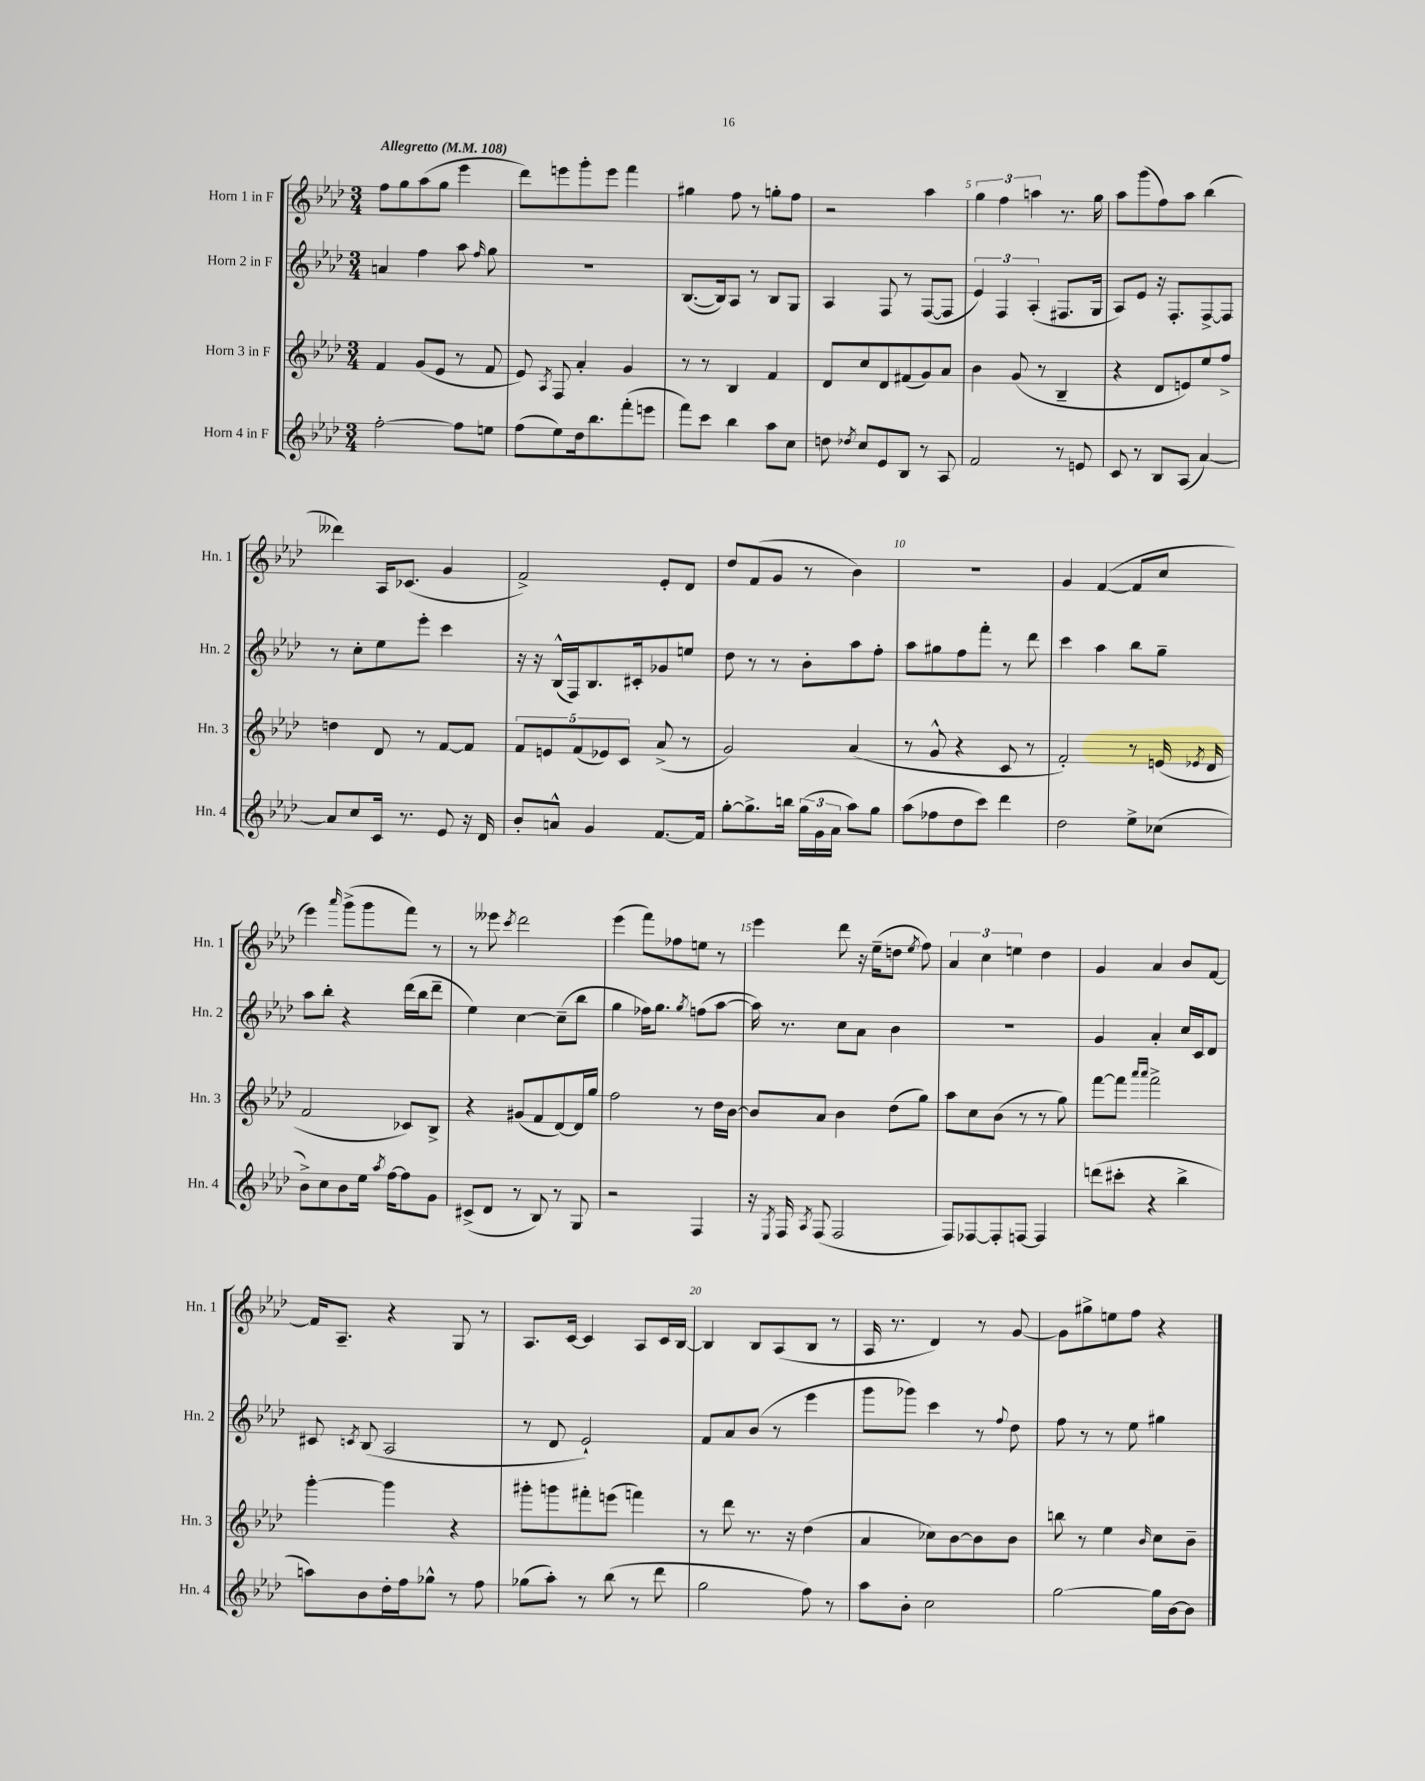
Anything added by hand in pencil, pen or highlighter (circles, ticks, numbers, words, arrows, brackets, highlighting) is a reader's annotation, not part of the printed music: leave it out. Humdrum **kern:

**kern	**kern	**kern	**kern
*staff4	*staff3	*staff2	*staff1
*clefG2	*clefG2	*clefG2	*clefG2
*k[b-e-a-d-]	*k[b-e-a-d-]	*k[b-e-a-d-]	*k[b-e-a-d-]
*M3/4	*M3/4	*M3/4	*M3/4
*MM108	*MM108	*MM108	*MM108
[2ff'	4f	4a	8ff
.	.	.	8gg
.	(8g	4ff	(8aa-
.	8e-	.	8gg
8ff]	8r	8aa-	4eee-
.	.	16qqff	.
8ee	8f	8gg	.
=	=	=	=
(8ff	8e-)	2.r	8ddd-)
.	8qA-	.	.
8ee-)	8F	.	8eee
16dd-	4a-'	.	8ggg'
8.bb-	.	.	.
.	.	.	8eee
(8fff'	4g	.	4fff
8eee	.	.	.
=	=	=	=
8fff)	8r	([8.B-	4gg#
8ccc	8r	.	.
.	.	16B-])	.
4bb-	4B-	8A-	8ff
.	.	8r	8r
8aa-	4f	8B-	8gg'
8cc	.	8G	8ff
=	=	=	=
8dd	8d-	4A-	2r
8qdd-	.	.	.
8cc	8cc	.	.
8e-	8d-	8F	.
8B-	(8f#	8r	.
8r	8g)	([8F	4aa-
8A-	8a-	8F]	.
=	=	=	=
2f	4b-	6e-)	6gg
.	.	6F	6ff
.	(8g	.	.
.	.	(6A-'	6aa
.	8r	.	.
8r	4B-~	8.F#	8.r
8e	.	.	.
.	.	16G	16gg
=	=	=	=
8c	4r	8A-)	8aa-
8r	.	8e-	(8ggg
8B-	8d-	16r	8ff)
.	.	8.F'	.
(8A-	8e)	.	8aa-
[4a-)	8ee-	[8F^	(4bb-
.	8ff^	8F]	.
=	=	=	=
8a-]	4dd	8r	4ddd--)
8cc	.	8cc'	.
16c	8d-	8ee-	16A-
8.r	.	.	(8.c-
.	8r	8eee-'	.
8e-	[8f	4ccc	4g
16r	8f]	.	.
16d-	.	.	.
=	=	=	=
8b-'	10f	16r	2f^)
.	.	16r	.
.	10e	.	.
8a^^	.	(16B-^^	.
.	.	16F)	.
.	(10f	.	.
4g	.	8.B-	.
.	10e-)	.	.
.	10c	.	.
.	.	16c#'	.
[8.f	(8a-^	8g-	8e-'
.	8r	8ee	8d-
16f]	.	.	.
=	=	=	=
[8gg'	2g)	8dd-	8dd-
8.gg^]	.	8r	(8f
.	.	8r	8g
16bb	.	.	.
(24gg	.	8b-'	8r
24g	.	.	.
24a-	.	.	.
8aa-)	(4a-	8aa-	4b-)
8gg	.	8ff'	.
=	=	=	=
(8aa-	8r	8aa-	2.r
8ff-	8g^^	8gg#	.
8dd-	4r	8ff	.
8ccc)	.	8fff'	.
4ddd-	8c	8r	.
.	8r	8ddd-	.
=	=	=	=
2dd-	2f')	4ccc	4g
.	.	4aa-	([4f
8ee-^	8r	8bb-	8f]
(8cc-	(16e	8gg~	8cc
.	8qe-	.	.
.	16d-	.	.
=	=	=	=
8b-^)	2f	8aa-	4eee-)
8cc	.	8bb-'	.
.	.	.	16qqaaa-
8b-	.	4r	(8ggg^
16ee-	.	.	8ggg
8qaa-	.	.	.
[16ff	.	.	.
8ff]	8c-)	(16ddd-	8fff)
.	.	16bb-	.
8g	8B-^	8ddd-~	8r
=	=	=	=
(8c#^	4r	4ee-)	8r
8d-	.	.	8eee--
.	.	.	8qccc
8r	(8g#	[4cc	2ddd-
8B-)	8f	.	.
8r	[8d-)	(8cc~]	.
8G	16d-]	8bb-	.
.	16gg	.	.
=	=	=	=
2r	2ff	4gg	(4eee-
.	.	16ff-)	8fff)
.	.	8.gg	.
.	.	.	8ff-
.	.	8qgg	.
4F	8r	(8ff	8ee
.	16dd-	[8aa-	8r
.	[16b-	.	.
=	=	=	=
16r	8b-]	16aa-])	4eee-
8qE-	.	.	.
16F	.	8.r	.
8qA-	.	.	.
(8F	8a-	.	.
2F	4b-	8cc	8ddd-
.	.	8a-	16r
.	.	.	(16ee-~
.	(8dd-	4b-	8dd
.	.	.	8qee-
.	8gg)	.	8ff)
=	=	=	=
8F)	8aa-	2.r	6a-
[8F-	8cc	.	.
.	.	.	6cc
8F-']	(8b-	.	.
.	.	.	6ee
[8F	8r	.	.
4F]	8r	.	4dd-
.	8gg)	.	.
=	=	=	=
(8ddd	[8fff	4g	4g
8ccc#'	8fff]	.	.
.	16qqaaa-	.	.
.	16qqaaa-	.	.
4r	2fff^	4a-'	4a-
4bb-^	.	16cc	8b-
.	.	16c	.
.	.	8d-	[8f
=	=	=	=
8aa)	[4ggg'	8c#	16f]
.	.	.	8.A-~
.	.	8qc	.
8b-	.	(8B-	.
16dd-'	4ggg]	2A-	4r
16ff	.	.	.
8gg-^^	.	.	.
8r	4r	.	8G
8ff	.	.	8r
=	=	=	=
(8gg-	8ggg#'	8r	8.A-
8aa-')	8ggg	8d-	.
.	.	.	[16c
8r	8fff#'	2e-`)	4c]
(8bb-	(8eee	.	.
8r	4fff)	.	8A-
8ddd-	.	.	16c
.	.	.	[16B-
=	=	=	=
2gg	8r	8f	4B-]
.	8ddd-	8a-	.
.	8.r	(8b-	8B-
.	.	8r	(8A-
.	16r	.	.
8ff)	(4dd-	4eee-	8B-
8r	.	.	8r
=	=	=	=
8aa-	4a-	8ggg	16A-
.	.	.	8.r
8b-'	.	8ggg-)	.
2cc	8cc-)	4ccc	4d-)
.	[8b-	.	.
.	8b-]	8r	8r
.	.	8qqff	.
.	8b-	8dd-	[8g
=	=	=	=
[2gg	8bb	8ff	8g]
.	8r	8r	8gg#^
.	4ee-	8r	8ee
.	.	8ee-	8ff
.	16qqb-	.	.
16gg]	8cc	4gg#	4r
[16b-	.	.	.
8b-]	8b-~	.	.
==	==	==	==
*-	*-	*-	*-
